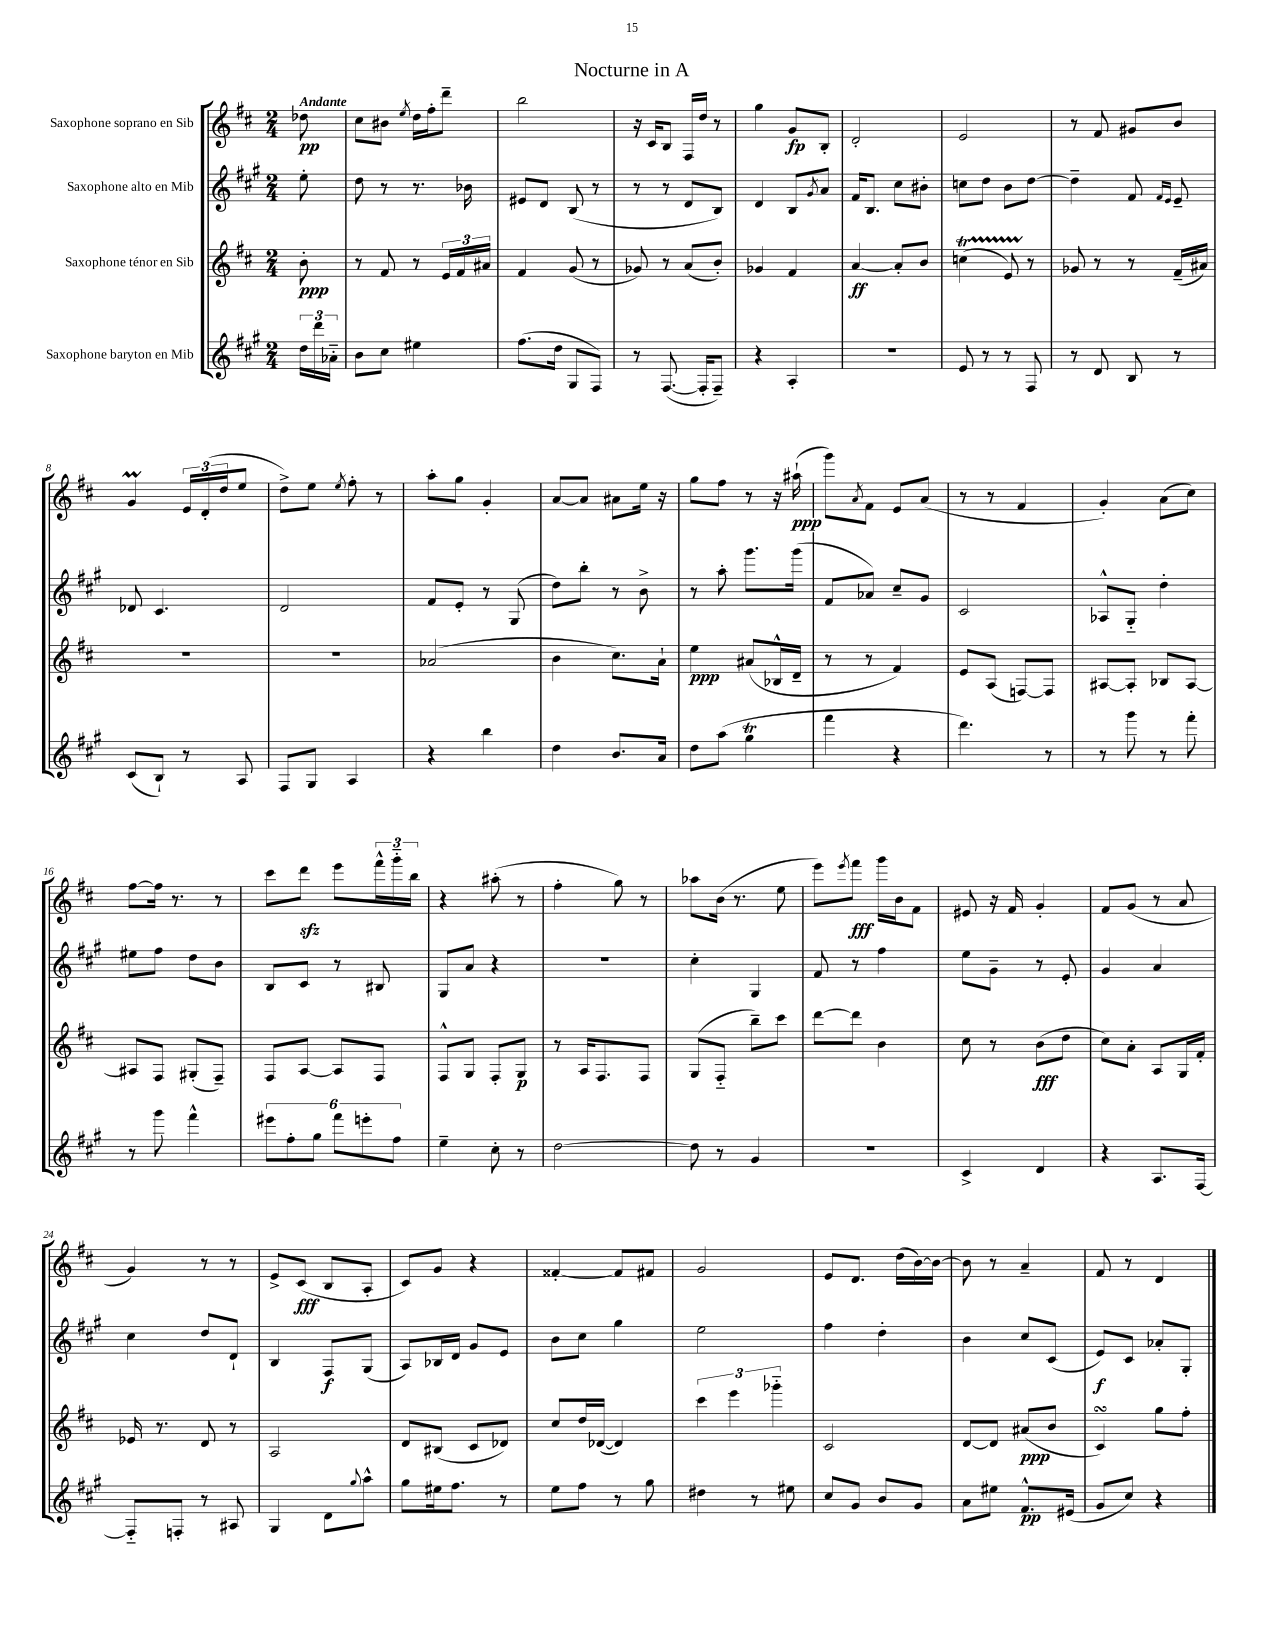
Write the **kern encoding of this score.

**kern	**kern	**kern	**kern
*staff4	*staff3	*staff2	*staff1
*clefG2	*clefG2	*clefG2	*clefG2
*k[f#c#g#]	*k[f#c#]	*k[f#c#g#]	*k[f#c#]
*M2/4	*M2/4	*M2/4	*M2/4
24dd	8b'	8ee'	8dd-
24ddd	.	.	.
24a-'~	.	.	.
=	=	=	=
8b	8r	8dd	8cc#
8cc#	8f#	8r	8b#
.	.	.	8qee
4ee#	8r	8.r	16dd
.	.	.	16ff#'
.	24e	.	8ddd~
.	24f#	.	.
.	.	16b-	.
.	24a#	.	.
=	=	=	=
(8.ff#	4f#	8e#	2bb
.	.	8d	.
16dd	.	.	.
8G#	(8g	(8B	.
8F#)	8r	8r	.
=	=	=	=
8r	8g-)	8r	16r
.	.	.	16c#
([8.F#	8r	8r	8B
.	(8a	8d	16F#
16F#']	.	.	16dd
8F#~)	8b')	8B)	8r
=	=	=	=
4r	4g-	4d	4gg
4A'	4f#	8B	8g
.	.	8qg#	.
.	.	8a	8B'
=	=	=	=
2r	[4a	16f#	2d'
.	.	8.B	.
.	8a']	8cc#	.
.	8b	8b#'	.
=	=	=	=
8e	(4cc	8cc	2e
8r	.	8dd	.
8r	8e)	8b	.
8F#	8r	[8dd	.
=	=	=	=
8r	8g-	4dd~]	8r
8d	8r	.	8f#
8B	8r	8f#	8g#
.	.	16qqf#	.
.	.	16qqe	.
8r	(16f#~	8e~	8b
.	16a#)	.	.
=	=	=	=
(8c#	2r	8d-	4g
8B`)	.	4.c#	.
8r	.	.	24e
.	.	.	(24d'
.	.	.	24dd
8A	.	.	8ee
=	=	=	=
8F#	2r	2d	8dd^)
8G#	.	.	8ee
.	.	.	8qee
4A	.	.	8ff#'
.	.	.	8r
=	=	=	=
4r	(2a-	8f#	8aa'
.	.	8e'	8gg
4bb	.	8r	4g'
.	.	(8G#	.
=	=	=	=
4dd	4b	8dd)	[8a
.	.	8bb'	8a]
8.b	8.cc#)	8r	8a#
.	.	8b^	16ee
16a	16a`	.	16r
=	=	=	=
8dd	4ee	8r	8gg
(8aa	.	8aa'	8ff#
4gg#	(8a#	8.ggg#	8r
.	16B-^^	.	16r
.	16d~	(16ggg#	(16aa#`
=	=	=	=
4fff#	8r	8f#	8ggg)
.	.	.	8qa
.	8r	8a-)	8f#
4r	4f#)	8cc#~	8e
.	.	8g#	(8a
=	=	=	=
4.ddd)	8e	2c#	8r
.	(8A	.	8r
.	[8F)	.	4f#
8r	8F]	.	.
=	=	=	=
8r	[8A#	8A-^^	4g')
8ggg#	8A#']	8G#'~	.
8r	8B-	4dd'	(8a
8fff#'	[8A#	.	8cc#)
=	=	=	=
8r	8A#]	8ee#	[8ff#
8ggg#	8F#	8ff#	16ff#]
.	.	.	8.r
4fff#^^	(8G#'	8dd	.
.	8F#~)	8b	8r
=	=	=	=
12eee#	8F#	8B	8ccc#
12ff#'	.	.	.
.	[8A	8c#	8ddd
12gg#	.	.	.
12fff#	8A]	8r	8eee
12eee'	.	.	.
.	8F#	8B#	24fff#^^
12ff#	.	.	24ggg'~
.	.	.	24bb
=	=	=	=
4ee~	8F#^^	8G#	4r
.	8G	8a	.
8cc#'	8F#'	4r	(8aa#'
8r	8G	.	8r
=	=	=	=
[2dd	8r	2r	4ff#'
.	16A	.	.
.	8.F#	.	.
.	.	.	8gg)
.	8F#	.	8r
=	=	=	=
8dd]	(8G	4cc#'	8aa-
8r	8F#'~	.	(16b
.	.	.	8.r
4g#	8bb~)	4G#	.
.	8ccc#	.	8ee
=	=	=	=
2r	[8ddd	8f#	8eee)
.	.	.	8qeee
.	8ddd]	8r	8fff#
.	4b	4ff#	16ggg
.	.	.	16b
.	.	.	8f#
=	=	=	=
4c#^	8cc#	8ee	8e#
.	8r	8g#~	16r
.	.	.	16f#
4d	(8b	8r	4g'
.	8dd	8e'	.
=	=	=	=
4r	8cc#)	4g#	8f#
.	8a'	.	(8g
8.A	8A	4a	8r
.	16G	.	8a
[16F#	16f#'	.	.
=	=	=	=
8F#'~]	16e-	4cc#	4g)
.	8.r	.	.
8F'	.	.	.
8r	8d	8dd	8r
8A#	8r	8d`	8r
=	=	=	=
4G#	2A	4B	8e^
.	.	.	(8c#
8d	.	8F#	8B
8qqgg#	.	.	.
8aa^^	.	(8G#	8A'
=	=	=	=
8gg#	8d	8A)	8c#)
16ee#	(8B#	16B-	8g
8.ff#	.	16d	.
.	8c#	8g#	4r
8r	8d-)	8e	.
=	=	=	=
8ee	8cc#	8b	[4f##'
8ff#	16dd	8cc#	.
.	([16d-	.	.
8r	4d-])	4gg#	8f##]
8gg#	.	.	8f#
=	=	=	=
4dd#	6ccc#	2ee	2g
.	6eee	.	.
8r	.	.	.
.	6ggg-'~	.	.
8ee#	.	.	.
=	=	=	=
8cc#	2c#	4ff#	8e
8g#	.	.	8.d
8b	.	4dd'	.
.	.	.	(16dd
8g#	.	.	[16b)
.	.	.	16b_
=	=	=	=
8a	[8d	4b	8b]
8ee#	8d]	.	8r
8.f#^^	(8a#	8cc#	4a~
.	8b	(8c#	.
(16e#	.	.	.
=	=	=	=
8g#	4c#)	8e)	8f#
8cc#)	.	8c#	8r
4r	8gg	8a-'	4d
.	8ff#'	8G#'	.
==	==	==	==
*-	*-	*-	*-
